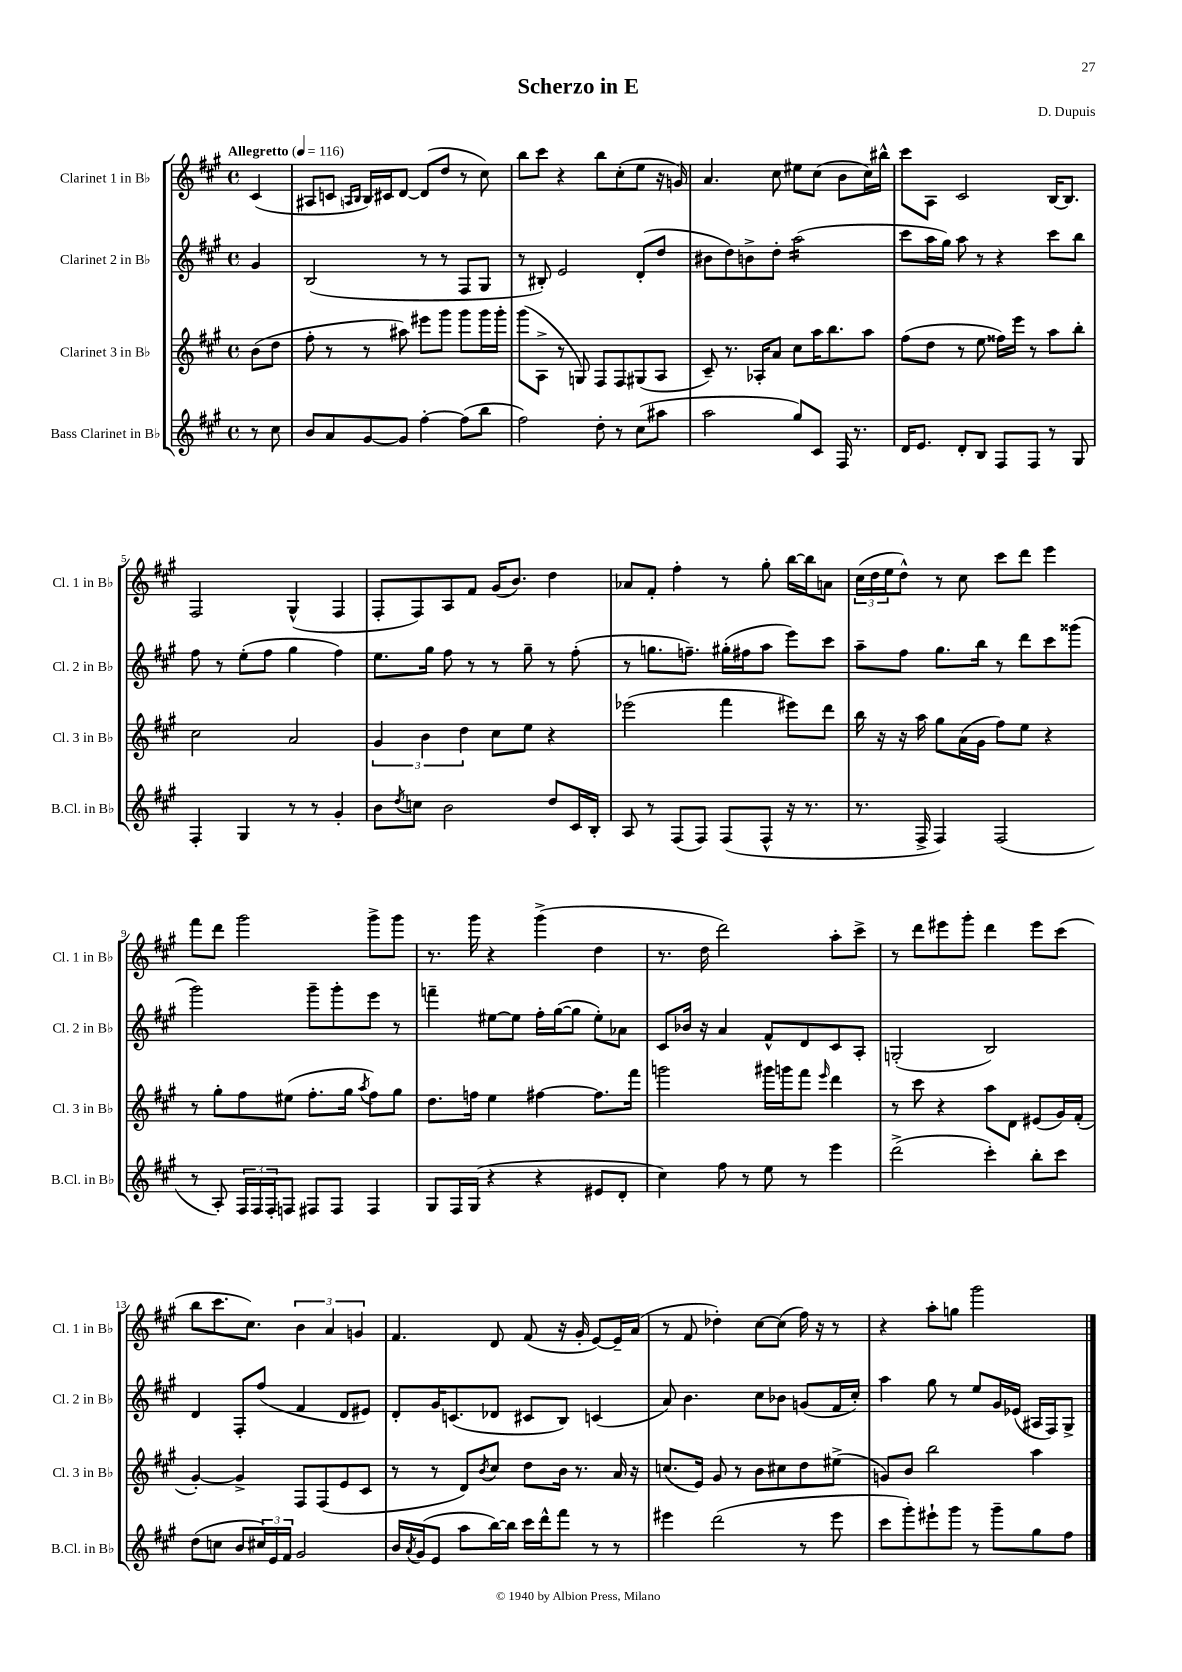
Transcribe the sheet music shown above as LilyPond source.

\header { title = "Scherzo in E" composer = "D. Dupuis" }
<<
\new StaffGroup <<
\new Staff = "s0" \with { instrumentName = "Clarinet 1 in Bb" shortInstrumentName = "Cl. 1 in Bb" } {
    \clef treble \key a \major \defaultTimeSignature \time 4/4 \partial 4 \tempo "Allegretto" 4 = 116
    cis'4( |
    ais8 c'8 \grace { a16 b16 } b16) cis'16 d'8~ d'8( d''8 r8 cis''8) |
    b''8 cis'''8 r4 b''8 cis''8-.( e''8 r16 g'16) |
    a'4. cis''8 eis''8 cis''8( b'8 cis''16) bis''16-^ |
    cis'''8 a8 cis'2 b16~ b8. |
    fis2 gis4-^( fis4 |
    fis8-. fis8) a8 fis'8 gis'16( b'8.) d''4 |
    aes'8 fis'8-. fis''4-. r8 gis''8-. b''16~ b''16 a'8 |
    \tuplet 3/2 { cis''16( d''16 e''16 } d''8-^) r8 cis''8 cis'''8 d'''8 e'''4 |
    fis'''8 d'''8 gis'''2 gis'''8-> gis'''8 |
    r8. gis'''16 r4 gis'''4->( d''4 |
    r8. d''16 d'''2) a''8-. cis'''8-> |
    r8 d'''8 eis'''8 gis'''8-. d'''4 eis'''8 cis'''8( |
    b''8 cis'''8. cis''8.) \tuplet 3/2 { b'4 a'4 g'4 } |
    fis'4. d'8 fis'8( r16 gis'16-. e'8~) e'16-- a'16( |
    r8 fis'8 des''4-.) cis''8~ cis''8( fis''16) r16 r8 |
    r4 a''8-. g''8 gis'''2 \bar "|." |
}
\new Staff = "s1" \with { instrumentName = "Clarinet 2 in Bb" shortInstrumentName = "Cl. 2 in Bb" } {
    \clef treble \key a \major \defaultTimeSignature \time 4/4 \partial 4
    gis'4 |
    b2( r8 r8 fis8 gis8 |
    r8 bis8-.) e'2 d'8-.( d''8 |
    bis'8 d''8) b'8-> d''8-. a''2:16( |
    cis'''8 a''16 gis''16) a''8 r8 r4 cis'''8 b''8 |
    fis''8 r8 e''8-.( fis''8 gis''4 fis''4) |
    e''8. gis''16 fis''8 r8 r8 gis''8-- r8 fis''8-.( |
    r8 g''8. f''8.--) gis''16-.( fis''16 a''8 e'''8) cis'''8 |
    a''8-- fis''8 gis''8. b''16 r8 d'''8 cis'''8 gisis'''8( |
    gis'''2) gis'''8-- gis'''8-. e'''8 r8 |
    f'''4-- eis''8~ eis''8 fis''16-. gis''16~( gis''8 eis''8-.) aes'8 |
    cis'8 bes'16 r16 a'4 fis'8-^ d'8 cis'8 a8-. |
    g2-.( b2) |
    d'4 fis8-. fis''8( fis'4 d'8 eis'8) |
    d'8-. gis'16 c'8.( des'8 cis'8 b8) c'4( |
    a'8) b'4. cis''8 bes'8 g'8( fis'16 cis''16-.) |
    a''4 gis''8 r8 e''8 gis'16 ees'16( ais16 fis16) gis8-> \bar "|." |
}
\new Staff = "s2" \with { instrumentName = "Clarinet 3 in Bb" shortInstrumentName = "Cl. 3 in Bb" } {
    \clef treble \key a \major \defaultTimeSignature \time 4/4 \partial 4
    b'8( d''8 |
    fis''8-. r8 r8 ais''8) eis'''8 gis'''8 gis'''8 gis'''16 gis'''16-. |
    gis'''8( a8-> r8 g8) fis8 fis8 gis8( a8 |
    cis'8--) r8. aes16-. a'8 cis''8 a''16 b''8. a''8 |
    fis''8( d''8 r8 e''8 fisis''16) e'''16 r8 a''8 b''8-. |
    cis''2 a'2 |
    \tuplet 3/2 { gis'4 b'4 d''4 } cis''8 e''8 r4 |
    ees'''2( fis'''4 eis'''8) d'''8 |
    b''16 r16 r16 a''16 gis''8 a'16( gis'16 fis''8) e''8 r4 |
    r8 gis''8-. fis''8 eis''8( fis''8.-. gis''16 \acciaccatura { a''8 } fis''8) gis''8 |
    d''8. f''16 e''4 fis''4~ fis''8. fis'''16 |
    g'''2 gis'''16 g'''16 fis'''8 \grace { e'''16 } d'''4 |
    r8 cis'''8 r4 a''8 d'8 eis'8( gis'16) fis'16-.( |
    gis'4~-.) gis'4-> fis8 fis8( e'8 cis'8 |
    r8 r8 d'8) \acciaccatura { b'8 } cis''8 d''8 b'16 r8. a'16 r16 |
    c''8.( e'16) gis'8 r8 b'8 cis''8 d''8 eis''8->( |
    g'8) b'8 b''2 a''4 \bar "|." |
}
\new Staff = "s3" \with { instrumentName = "Bass Clarinet in Bb" shortInstrumentName = "B.Cl. in Bb" } {
    \clef treble \key a \major \defaultTimeSignature \time 4/4 \partial 4
    r8 cis''8 |
    b'8 a'8 gis'8~ gis'8 fis''4~-. fis''8( b''8 |
    fis''2) d''8-. r8 cis''8( ais''8 |
    a''2 gis''8) cis'8 fis16 r8. |
    d'16 e'8. d'8-. b8 fis8 fis8 r8 gis8 |
    fis4-. gis4 r8 r8 gis'4-. |
    b'8 \acciaccatura { d''8 } c''8 b'2 d''8 cis'16 b16-. |
    a8 r8 fis8( fis8) fis8( fis8-^ r16 r8. |
    r8. fis16-> fis4) fis2( |
    r8 a8-.) \tuplet 3/2 { fis16 fis16 fis16-. } f8 fis8 fis8 fis4 |
    gis8 fis16 gis16( r4 r4 eis'8 d'8-. |
    cis''4) fis''8 r8 e''8 r8 e'''4 |
    d'''2->( cis'''4-.) b''8-. cis'''8 |
    d''8( c''8 b'8 \tuplet 3/2 { cis''16) e'16 fis'16 } gis'2 |
    b'16 \acciaccatura { a'8 } gis'16( e'8 a''8 b''16~) b''16 cis'''16 d'''16-^ fis'''8 r8 r8 |
    eis'''4 d'''2( r8 eis'''8 |
    cis'''8 gis'''8-.) eis'''8-! gis'''8 r8 gis'''8-- gis''8 fis''8 \bar "|." |
}
>>
>>
